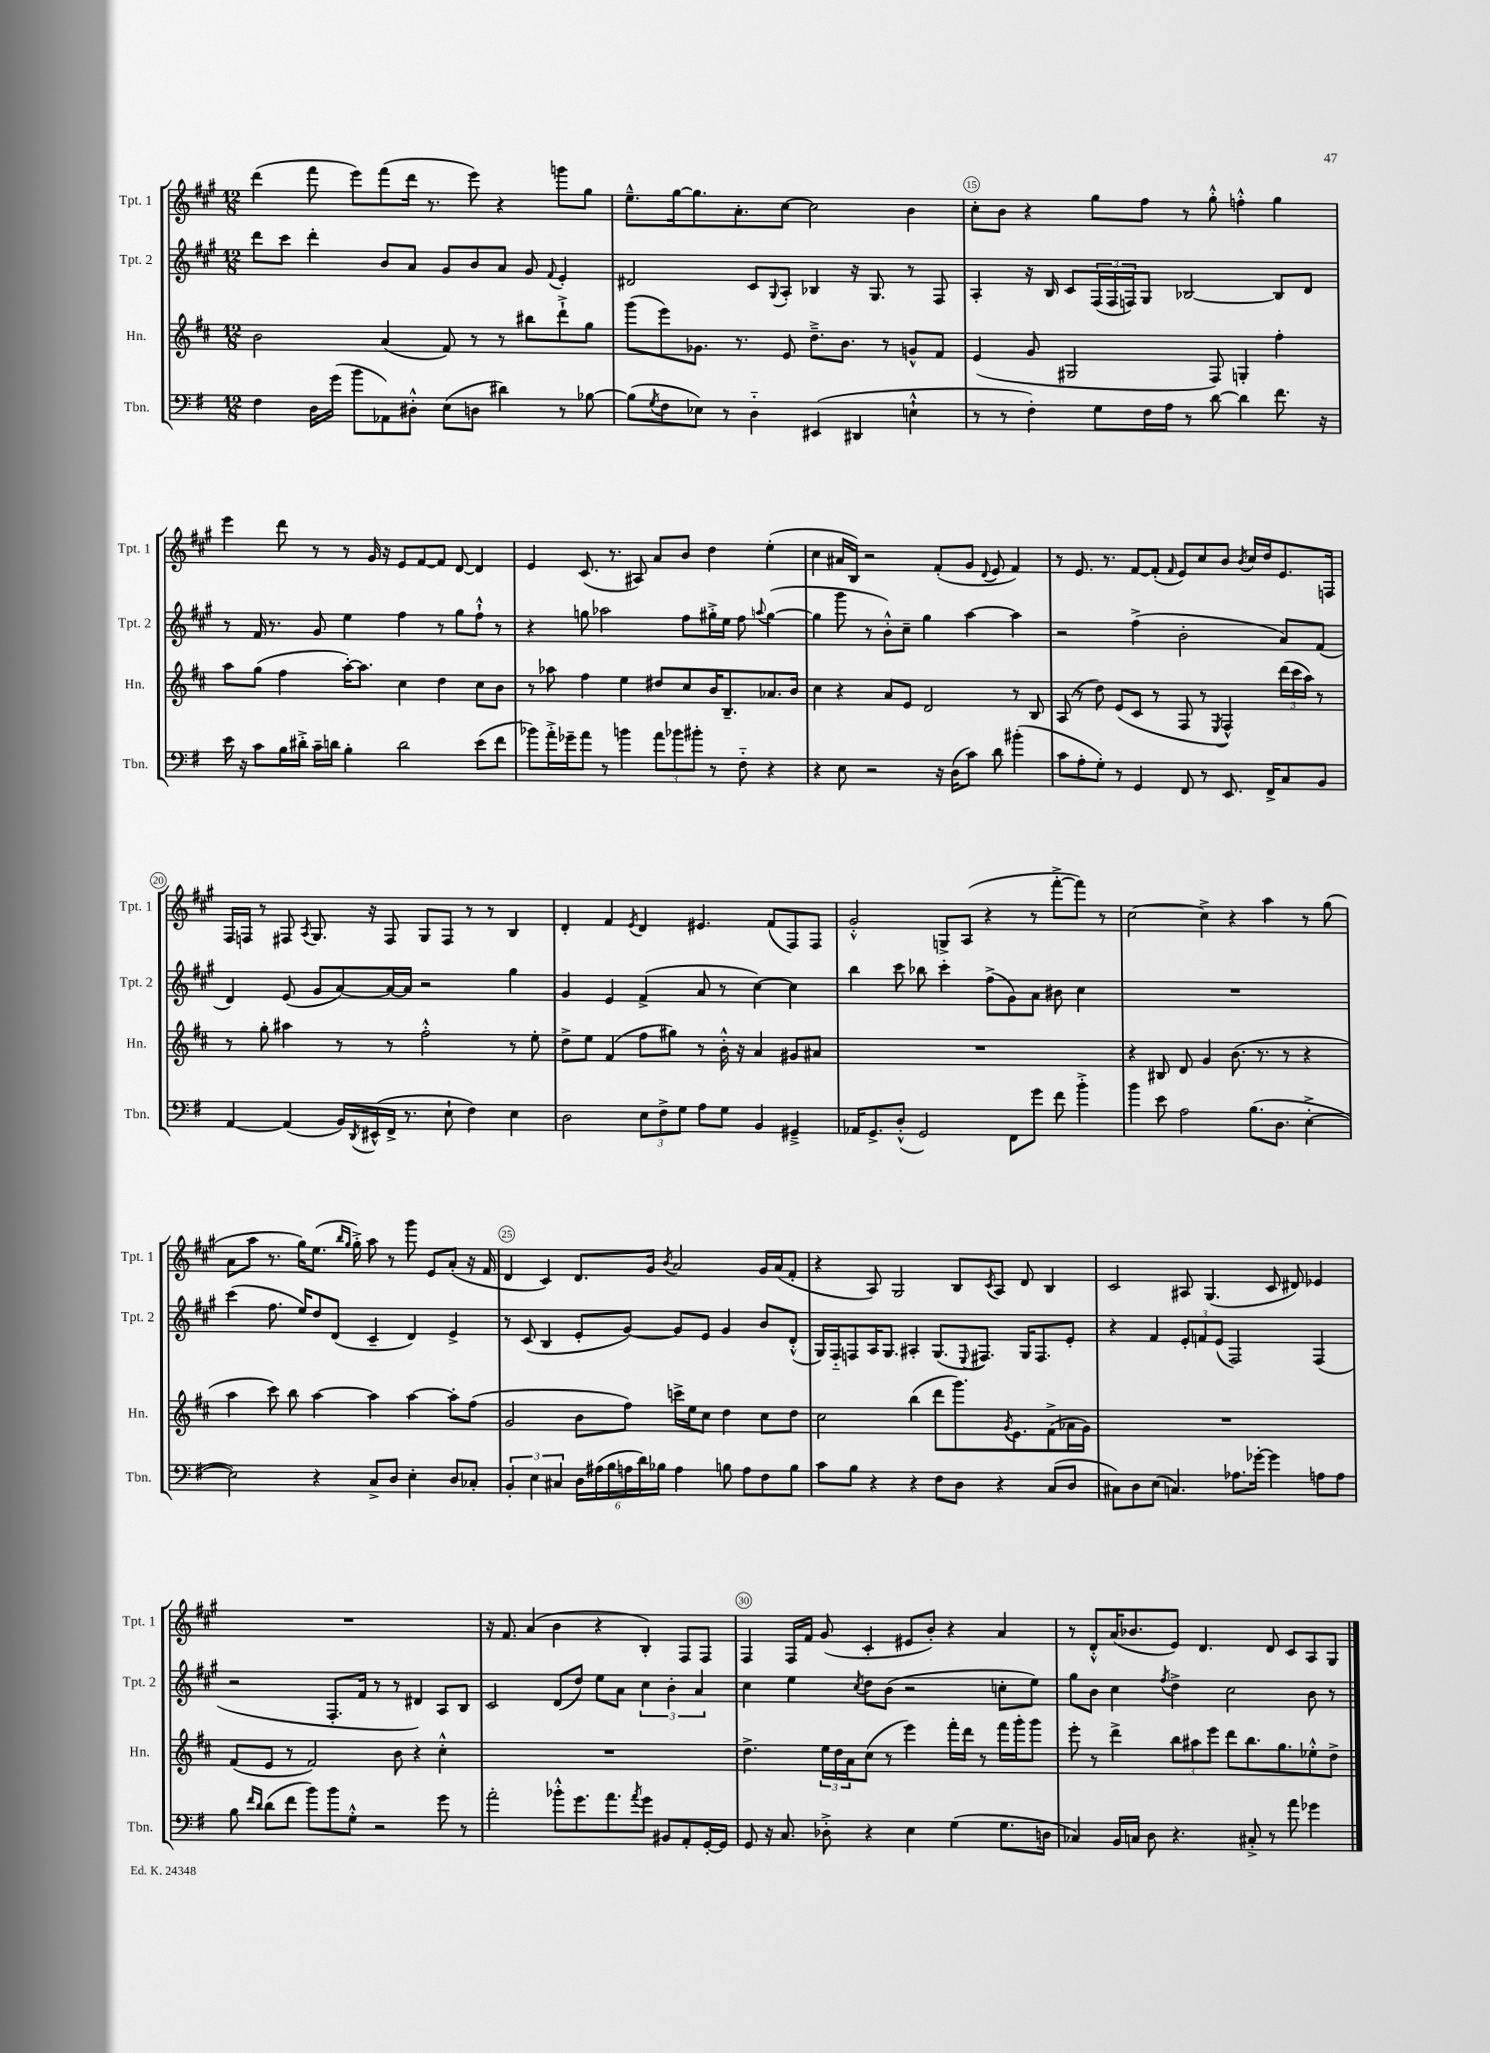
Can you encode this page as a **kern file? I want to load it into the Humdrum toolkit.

**kern	**kern	**kern	**kern
*part4	*part3	*part2	*part1
*staff4	*staff3	*staff2	*staff1
*I"Tbn.	*I"Hn.	*I"Tpt. 2	*I"Tpt. 1
*I'Tbn.	*I'Hn.	*I'Tpt. 2	*I'Tpt. 1
*clefF4	*clefG2	*clefG2	*clefG2
*k[f#]	*k[f#c#]	*k[f#c#g#]	*k[f#c#g#]
*M12/8	*M12/8	*M12/8	*M12/8
=13	=13	=13	=13
4F#\	2b\	8ddd\L	(4ddd\
.	.	8ccc#\J	.
16D\LL	.	4ddd'\	8fff#\
(16g\JJ	.	.	.
8b\L	.	.	8eee\L)
8AA-X\)	(4a/	8b/L	(8fff#\
8D#X'^^\J	.	8a/J	16ddd\Jk
.	.	.	8.r
(8E\L	8f#/)	8g#/L	.
8Dn\J	8r	8b/	8eee\)
4d#X\)	8r	8a/J	4r
.	8bb#X\L	8g#/	.
.	.	8qqf#/	.
8r	8ddd`^\	4e'/	8gggn\L
[8B-X\	8gg\J	.	8gg#\J
=14	=14	=14	=14
(8B-\L]	(8ggg\L	2d#X/	8.ee~^^\L
8qG/	.	.	.
8F#\	8eee\)	.	.
.	.	.	[16gg#\k
8E-X\J)	8.g-X\J	.	8.gg#\]
8r	.	.	.
.	8.r	.	8.a'\
4D\	.	8c#/L	.
.	.	8qqG#/	.
.	8e/	8A'/J	[8cc#\J
(4EE#X/	8.dd~^\L	4B-X/	2cc#\]
.	8.b\J	.	.
4DD#X/	.	16r	.
.	.	8.G#/	.
.	8r	.	.
4En`^^\	8gn^^/L	8r	4b\
.	8f#/J	8F#/	.
=15	=15	=15	=15
8r	(4e/	4A'/	8cc#'\L
8r	.	.	8b\J
4F#'\)	8g/	16r	4r
.	.	16B/	.
.	2G#X/	8c#/L	.
8G\L	.	(24F#/L	8gg#\L
.	.	24F#/	.
.	.	24Fn/J)	.
16F#\L	.	8G#/J	8ff#\J
16A\JJ	.	.	.
8r	.	[2B-X/	8r
[8d\	8F#/)	.	8gg#'^^\
4d\]	4Gn'/	.	4ffn'^^\
8.f#\	4ff#'\	8B-/L]	4gg#\
.	.	8d/J	.
16r	.	.	.
!!LO:LB:g=z
=16	=16	=16	=16
16e\	8aa\L	8r	4eee\
16r	.	.	.
8c\L	(8gg\J	16f#/	.
.	.	8.r	.
16B\L	4ff#\	.	8ddd\
16d#X'^\JJ	.	.	.
16c~\LL	.	8g#/	8r
16dn\JJ	.	.	.
4B'\	[16aa'\KL)	4ee\	8r
.	8.aa\J]	.	.
.	.	.	16g#/
.	.	.	16r
2d\	4cc#\	4ff#\	8e/L
.	.	.	[8f#/
.	4dd\	8r	8f#/J]
.	.	8gg#\L	[8d/
(8e\L	8cc#\L	8ff#`^^\J	4d/]
8f#\J	8b\J	8r	.
=17	=17	=17	=17
8b-X\L)	8r	4r	4e/
16a'^\L	8aa-X\	.	.
16g-X~\J	.	.	.
8a\J	4ff#\	8ggn\	(8.c#/
8r	.	2aa-X\	.
.	.	.	8.r
4bn\	4ee\	.	.
.	.	.	8A#X/)
12a\L	8dd#X/L	.	8a/L
12b-X\	.	.	.
.	8cc#/	8ff#\L	8b/J
12b#X'\J	.	.	.
8r	16b/K	16gg#X'^\L	4dd\
.	8.B~/	16ee\JJ	.
8F#\	.	8ff#\	.
.	.	8qqaan/	.
4r	8.a-X/	([4gg#\	(4ee'\
.	16b/Jk	.	.
=18	=18	=18	=18
4r	4cc#\	4gg#\]	4cc#\
8E\	4r	8ggg#\	16a#X/LL
.	.	.	16B/JJ)
2r	.	8r	2r
.	8a/L	8b'^^\L)	.
.	8e/J	8cc#~\J	.
.	2d/	4gg#\	.
16r	.	.	(8f#'/L
(16D\KL	.	.	.
8c\J)	.	[4aa\	8g#/J
.	.	.	8qqd/
8d\	.	.	8e/
(4b#X'\	8r	4aa\]	4f#/)
.	8B/	.	.
=19	=19	=19	=19
8c\L	(8A/	2r	8r
8A'\	8r	.	8.e/
8G'\J)	8dd\)	.	.
.	.	.	8.r
8r	(8e/L	.	.
4GG/	8c#/J	(4ff#^\	[8f#/L
.	8r	.	(8f#'/J]
.	.	.	16qqf#/
8FF#/	8F#/	2b'\	8e/L)
8r	8r	.	8cc#/
.	8qE/	.	.
8.EE/	4F#^^/)	.	8b/J
.	.	.	8qb/
.	.	.	16cc#/LL
16FF#^/KL	.	.	16dd/J
8C/	(24ddd\LL	8a/L)	8.e/
.	24ccc#\	.	.
.	24aa\JJ)	.	.
8BB/J	8r	(8f#/J	.
.	.	.	16Fn/Jk
!!LO:LB:g=z
=20	=20	=20	=20
[4AA/	8r	4d/)	16F#/LL
.	.	.	16Fn/JJ
.	8gg'\	.	8r
(4AA/]	4aa#X\	(8e/	8F#X/
.	.	.	8qA/
.	.	8g#/L	8.G#/
16BB/LL)	8r	[8a/)	.
8qDD/	.	.	.
(16EE#X^^/	.	.	16r
16FF#^/JJ	8r	16a/L_	8F#/
8.r	.	16a/JJ]	.
.	2ff#'^^\	2r	8G#/L
8E`\	.	.	8F#/J
4F#\)	.	.	8r
.	.	.	8r
4E\	8r	4gg#\	4B/
.	8ee'\	.	.
=21	=21	=21	=21
2D\	8dd^\L	4g#/	4d'/
.	8ee\J	.	.
.	(4f#/	4e/	4f#/
.	.	.	8qe/
12E\L	8ff#\L	(4f#^/	4d/
12F#^\	.	.	.
.	8gg#X\J)	.	.
12G\J	.	.	.
8A\L	8r	8a/	4.e#X/
8G\J	16b'^^\	8r	.
.	16r	.	.
4BB/	4a/	[4cc#\)	.
.	.	.	(8f#/L
4GG#X~^/	8g#X/L	4cc#\]	8F#/)
.	8a#X/J	.	8F#/J
=22	=22	=22	=22
16AA-X/KL	1.r	4bb\	2g#'^^/
8.GG^/	.	.	.
(8D'^^/J	.	8ccc#\	.
2GG/)	.	8bb-X\	.
.	.	4ccc#'\	8Gn^/L
.	.	.	(8A/J
.	.	(8ff#^\L	4r
8FF#\L	.	8g#\)	.
8g\J	.	8a\J	8r
8f#\	.	8b#X\	[8fff#'^\L
4b'^\	.	4cc#\	8fff#\J])
.	.	.	8r
=23	=23	=23	=23
4b\	4r	1.r	[2cc#\
8e\	8B#X/	.	.
2A\	8d/	.	.
.	4g/	.	4cc#^\]
.	(8.b\	.	4r
(8.B\L	.	.	.
.	8.r	.	.
.	.	.	4aa\
8.D\J	.	.	.
.	8r	.	.
[4E'^\	4r	.	8r
.	.	.	(8gg#\
!!LO:LB:g=z
=24	=24	=24	=24
2E\])	4aa\	(4ccc#\	8a\L
.	.	.	8aa\J
.	8ccc#\)	8.ff#\	8.r
.	8bb\	.	.
.	.	16ee/KL)	16gg#\KL)
4r	[4aa\	8dd/	(8.ee\J
.	.	(8d/J	.
.	.	.	16qqbb/LL
.	.	.	16qqgg#/JJ
.	.	.	16gg#'^\)
8C^/L	4aa\]	4c#~/	8aa\
8D/J	.	.	8r
4E'\	[4aa\	4d/)	8ggg#\
.	.	.	8e/L
8D/L	8aa'\L]	4e^/	(8a'/J
8C-X'/J	(8ff#\J	.	16r
.	.	.	16f#/
=25	=25	=25	=25
6BB'/	2g/	8r	4d/
.	.	(8c#/	.
6E\	.	.	.
.	.	4B/	4c#/)
6C#X/	.	.	.
24D\LL	8b\L	8e'/L	8.d/L
(24A#X\	.	.	.
24B\	.	.	.
24An\	8ff#\J)	[8g#/J)	.
24d\)	.	.	.
.	.	.	16g#/Jk
24B-X\JJ	.	.	.
.	.	.	8qb/
4A\	16cccn^\LL	8g#/L]	2a/
.	16ee\J	.	.
.	8cc#\J	8e/J	.
8Bn\	4dd\	4g#/	.
8A\L	.	.	.
8F#\	8cc#\L	8b/L	16g#/LL
.	.	.	(16a/J
8B\J	8dd\J	(8d'^^/J	8f#'/J
=26	=26	=26	=26
8c\L	2cc#\	16G#/LL)	4r
.	.	16F#/J	.
8B\J	.	8Fn/	.
4r	.	16A/K	8A/)
.	.	8.G#/J	.
.	.	.	2G#/
4r	(4bb\	4A#X'/	.
8F#\L	8ddd\L	(8.G#/L	.
8D\J	8.ggg\)	.	8B/L
.	.	8qqE/	.
.	.	8.F#X/J)	.
.	.	.	8qc#/
4r	.	.	8A/J
.	8qg/	.	.
.	8.e\	.	.
.	.	16G#/KL	8d/
.	.	8.F#/	.
(8C/L	(8f#^\	.	4B/
8D/J	16a-X\L	8e'/J	.
.	16g\JJ)	.	.
=27	=27	=27	=27
8C#X\L)	1.r	4r	2c#/
8D\	.	.	.
(8E\J	.	4f#/	.
4.Cn/)	.	.	.
.	.	12e'/L	8A#X/
.	.	12fn/	.
.	.	.	(4.G#/
.	.	(12e/J	.
8.A-X\L	.	2F#/)	.
[16g-X'\Jk	.	.	.
4g-\]	.	.	8c#/
.	.	.	8d#X/)
8An\L	.	(4F#/	4e-X/
8A\J	.	.	.
!!LO:LB:g=z
=28	=28	=28	=28
8B\	(8f#/L	2r	1.r
16qqf#/LL	.	.	.
16qqd/JJ	.	.	.
(8d\L	8e/J	.	.
8f#\J	8r	.	.
8b\L)	2f#/)	.	.
8b\	.	8.F#'/L	.
8G'^^\J	.	.	.
.	.	16f#/Jk	.
2r	.	8r	.
.	8b\	8r	.
.	4r	4d#X/)	.
8g\	4cc#'^^\	8A/L	.
8r	.	8B/J	.
=29	=29	=29	=29
2a'\	1.r	2c#/	16r
.	.	.	8.f#/
.	.	.	(4a/
8b-X'^^\L	.	(8d/L	4b\
8.g\	.	8dd/J)	.
.	.	8ee\L	4r
8.a\	.	.	.
.	.	8a\J	.
8qa/	.	.	.
8g\J	.	6cc#\	4B'/)
8BB#X/L	.	.	.
.	.	6b'\	.
8AA'/	.	.	8F#/L
.	.	6a/	.
[16GG'/L	.	.	8F#/J
16GG/JJ]	.	.	.
=30	=30	=30	=30
8GG/	4.dd^\	4cc#\	4F#/
16r	.	.	.
8.C/	.	.	.
.	.	4ee\	16F#/LL
.	.	.	16f#/JJ
8D-X'^\	24ee\LL	.	(8g#/
.	24dd\	.	.
.	24a\J	.	.
.	.	8qcc#/	.
4r	(8cc#\J	8dd\L	4c#'/
.	8r	(8b\J	.
4E\	4eee\)	2r	8e#X/L
.	.	.	8b'/J)
(4G\	16fff#'\LL	.	4r
.	16ddd\JJ	.	.
.	8r	.	.
8.G\L	16fff#\LL	8ccn'\L	4a/
.	16ggg'\J	.	.
.	8ggg\J	8ee\J)	.
16Dn\Jk	.	.	.
=31	=31	=31	=31
4C-X/)	8eee'\	8gg#\L	8r
.	8r	8b\J	8d'^^/L
16BB/LL	4ddd^\	4cc#\	(16a/K
16Cn/JJ	.	.	8.b-X/
8D\	.	.	.
.	.	8qff#/	.
4.r	12bb\L	4dd^\	8e/J)
.	12aa#X\	.	.
.	.	.	4.d/
.	12eee\J	.	.
.	8ddd\L	2cc#\	.
8C#X'^/	8.bb\	.	.
8r	.	.	8d/
.	8.gg\	.	.
8a\	.	.	8c#/L
4g-X\	8ee-X'^^\	8b\	8A/
.	8dd^\J	8r	8G#/J
==	==	==	==
*-	*-	*-	*-
